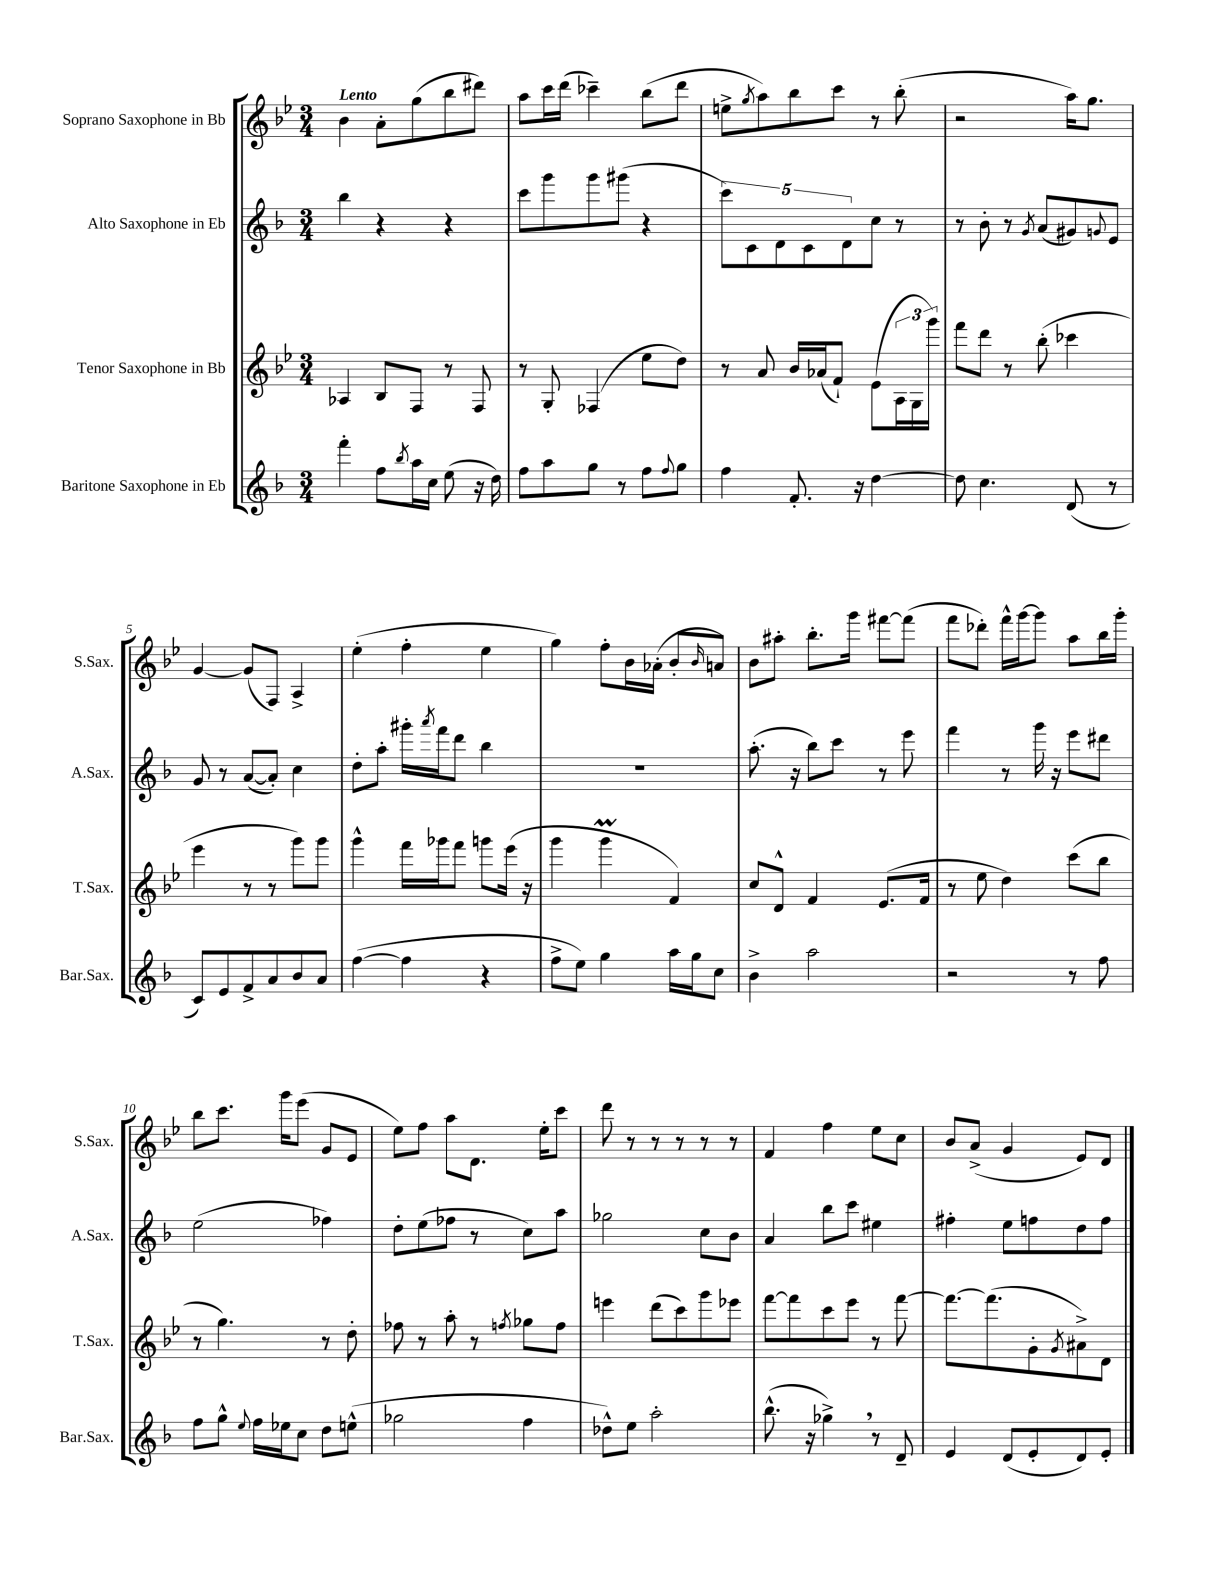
<<
\new StaffGroup <<
\new Staff = "s0" \with { instrumentName = "Soprano Saxophone in Bb" shortInstrumentName = "S.Sax." } {
    \clef treble \key bes \major \numericTimeSignature \time 3/4 \tempo "Lento"
    bes'4 a'8-. g''8( bes''8 dis'''8) |
    a''8 c'''16 d'''16( ces'''4--) bes''8( d'''8 |
    e''8-> \acciaccatura { g''8 } a''8) bes''8 c'''8 r8 bes''8-.( |
    r2 a''16) g''8. |
    g'4~ g'8( f8) a4-> |
    ees''4-.( f''4-. ees''4 |
    g''4) f''8-. bes'16 aes'16-.( bes'8-. \grace { bes'16 } a'8) |
    bes'8 ais''8-. bes''8.-. g'''16 fis'''8~ fis'''8( |
    f'''8 des'''8-.) f'''16-^ g'''16~ g'''8 a''8 bes''16 g'''16-. |
    bes''8 c'''8. g'''16 ees'''8( g'8 ees'8 |
    ees''8) f''8 a''8 d'8. ees''16-. c'''8 |
    d'''8 r8 r8 r8 r8 r8 |
    f'4 f''4 ees''8 c''8 |
    bes'8 a'8->( g'4 ees'8) d'8 \bar "|." |
}
\new Staff = "s1" \with { instrumentName = "Alto Saxophone in Eb" shortInstrumentName = "A.Sax." } {
    \clef treble \key f \major \numericTimeSignature \time 3/4
    bes''4 r4 r4 |
    c'''8 g'''8 g'''8 gis'''8( r4 |
    \tuplet 5/4 { c'''8) c'8 d'8 c'8 d'8 } c''8 r8 |
    r8 bes'8-. r8 \acciaccatura { g'8 } a'8( gis'8) \appoggiatura { g'8 } e'8 |
    g'8 r8 a'8~( a'8-.) c''4 |
    d''8-. a''8-. gis'''16-. \acciaccatura { a'''8 } f'''16 d'''8 bes''4 |
    R2. |
    a''8.-.( r16 bes''8) c'''8 r8 e'''8 |
    f'''4 r8 g'''16 r16 e'''8 dis'''8 |
    e''2( fes''4) |
    d''8-. e''8( fes''8 r8 c''8) a''8 |
    ges''2 c''8 bes'8 |
    a'4 bes''8 c'''8 eis''4 |
    fis''4-. e''8 f''8 d''8 f''8 \bar "|." |
}
\new Staff = "s2" \with { instrumentName = "Tenor Saxophone in Bb" shortInstrumentName = "T.Sax." } {
    \clef treble \key bes \major \numericTimeSignature \time 3/4
    aes4 bes8 f8 r8 f8 |
    r8 g8-. fes4( ees''8 d''8) |
    r8 a'8 bes'16 aes'16( f'8-!) ees'8( \tuplet 3/2 { a16 g16 g'''16) } |
    f'''8 d'''8 r8 bes''8-.( ces'''4 |
    ees'''4 r8 r8 g'''8) g'''8 |
    g'''4-^ f'''16 ges'''16 f'''8 g'''8 ees'''16( r16 |
    g'''4 g'''4\prall f'4) |
    c''8 d'8-^ f'4 ees'8.( f'16 |
    r8 ees''8 d''4) c'''8( bes''8 |
    r8 g''4.) r8 d''8-. |
    fes''8 r8 a''8-. r8 \acciaccatura { f''8 } ges''8 f''8 |
    e'''4 d'''8( c'''8) g'''8 ees'''8 |
    f'''8~ f'''8 c'''8 ees'''8 r8 f'''8~ |
    f'''8.~ f'''8.( g'8-. \acciaccatura { g'8 } ais'8->) d'8 \bar "|." |
}
\new Staff = "s3" \with { instrumentName = "Baritone Saxophone in Eb" shortInstrumentName = "Bar.Sax." } {
    \clef treble \key f \major \numericTimeSignature \time 3/4
    f'''4-. f''8 \acciaccatura { bes''8 } a''16 c''16 e''8( r16 d''16) |
    f''8 a''8 g''8 r8 f''8 \appoggiatura { f''8 } g''8 |
    f''4 f'8.-. r16 d''4~ |
    d''8 c''4. d'8( r8 |
    c'8) e'8 f'8-> a'8 bes'8 a'8 |
    f''4~( f''4 r4 |
    f''8-> e''8) g''4 a''16 g''16 c''8 |
    bes'4-> a''2 |
    r2 r8 f''8 |
    f''8 g''8-^ \appoggiatura { e''8 } f''16 ees''16 c''8 d''8 e''8-^( |
    ges''2 f''4 |
    des''8-^) e''8 a''2-. |
    bes''8.-^( r16 ges''4->) \breathe r8 d'8-- |
    e'4 d'8( e'8-. d'8) e'8-. \bar "|." |
}
>>
>>
